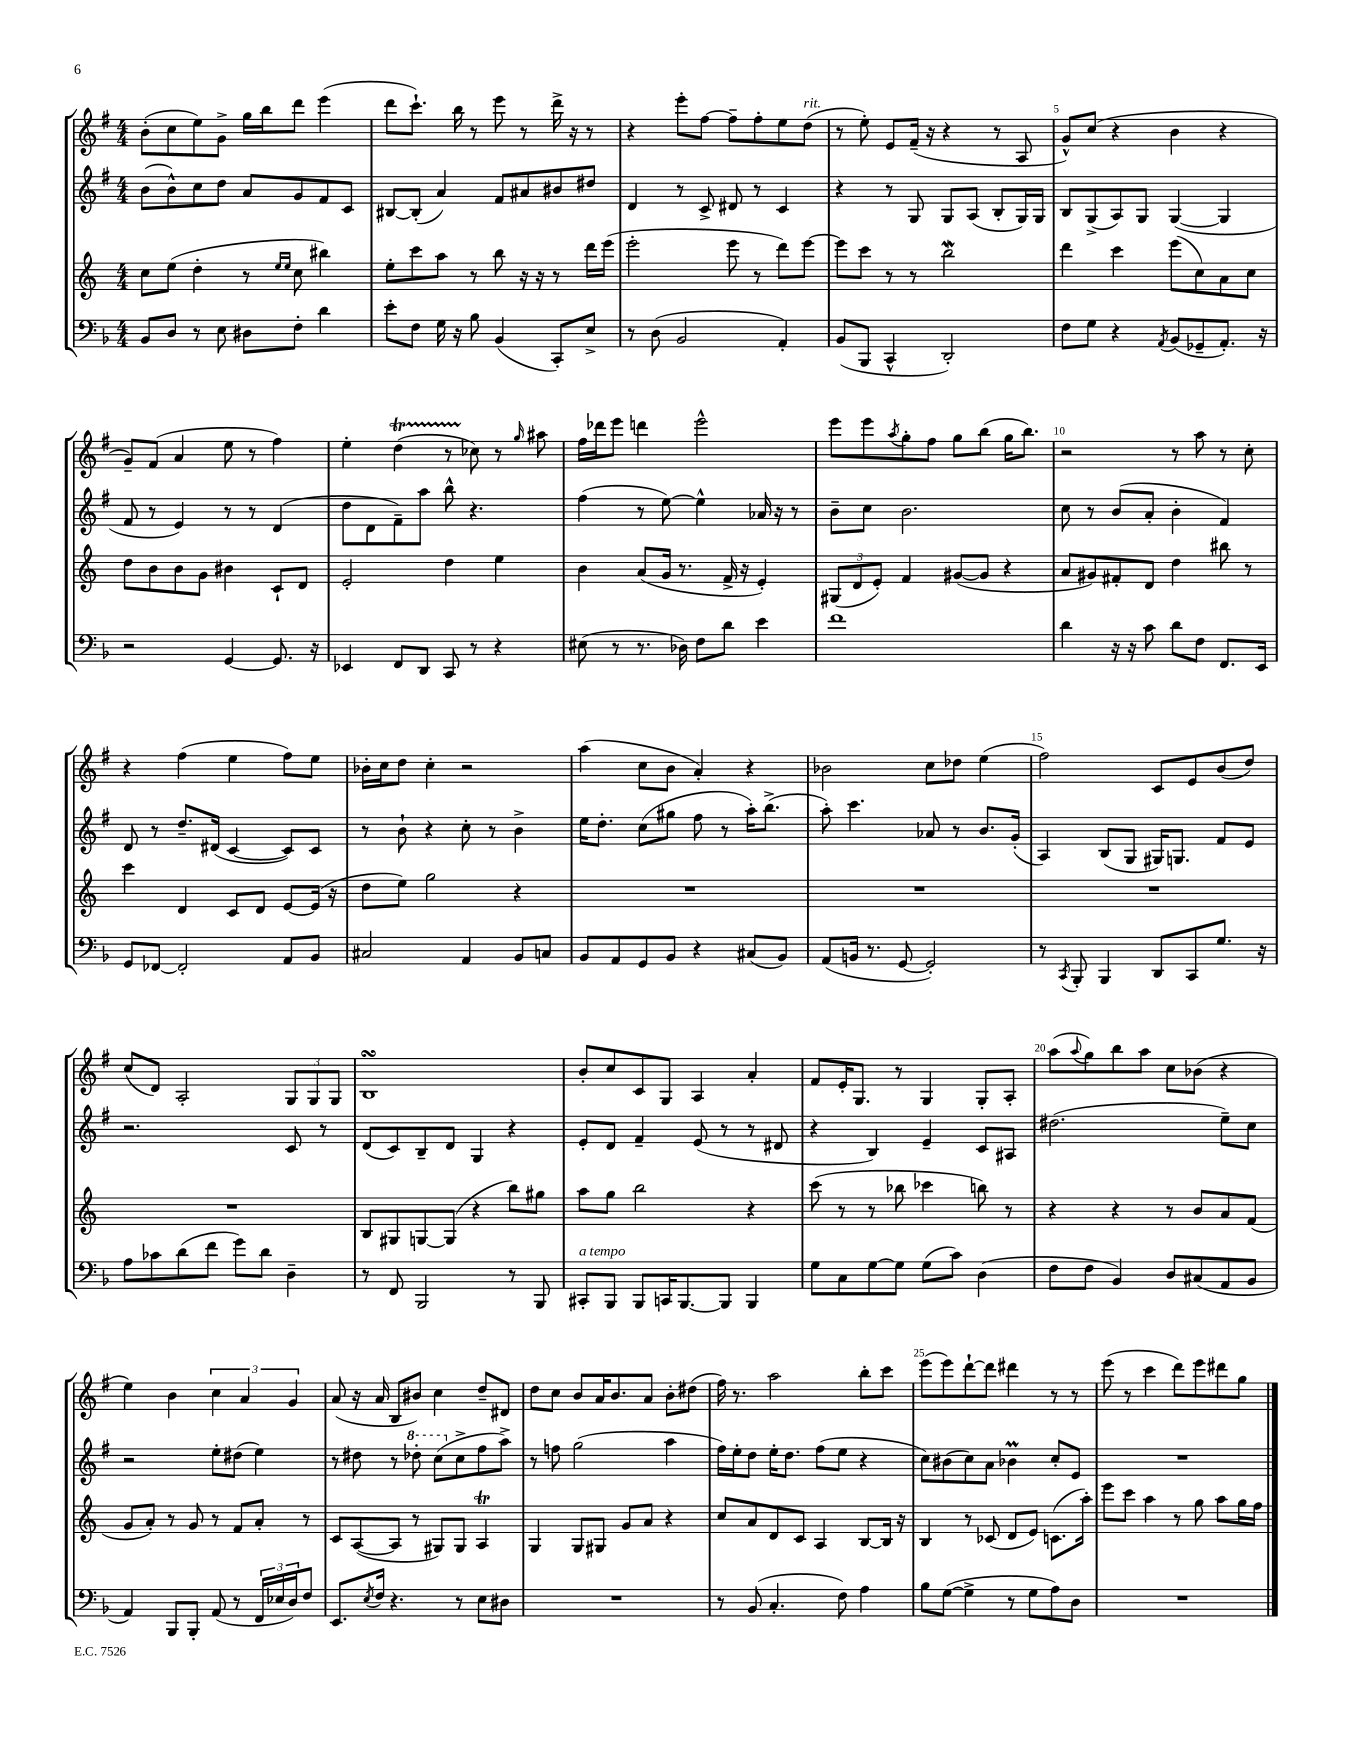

**kern	**kern	**kern	**kern
*staff4	*staff3	*staff2	*staff1
*clefF4	*clefG2	*clefG2	*clefG2
*k[b-]	*k[]	*k[f#]	*k[f#]
*M4/4	*M4/4	*M4/4	*M4/4
8BB-	8cc	(8b	(8b'
8D	(8ee	8b^^)	8cc
8r	4dd'	8cc	8ee)
8E	.	8dd	8g^
8D#	8r	8a	16gg
.	.	.	16bb
.	16qqee	.	.
.	16qqee	.	.
8F'	8cc	8g	8ddd
4d	4bb#)	8f#	(4eee
.	.	8c	.
=	=	=	=
8e'	8ee'	[8B#	8ddd
8F	8ccc	(8B#']	8.ccc`)
16G	8aa	4a)	.
16r	.	.	16bb
8B-	8r	.	8r
(4BB-	8bb	8f#	8eee
.	16r	8a#	8r
.	16r	.	.
8CC')	8r	8b#	16ddd^
.	.	.	16r
8E^	16ddd	8dd#	8r
.	(16eee	.	.
=	=	=	=
8r	2eee'	4d	4r
(8D	.	.	.
2BB-	.	8r	8eee'
.	.	8c^	[8ff#
.	8eee	8d#	8ff#~]
.	8r	8r	8ff#'
4AA')	8ddd)	4c	8ee
.	[8eee	.	(8dd
=	=	=	=
(8BB-	8eee]	4r	8r
8BBB-	8ccc	.	8ee')
4CC^^	8r	8r	8e
.	8r	8G	(16f#~
.	.	.	16r
2DD')	2bb	8G	4r
.	.	(8A	.
.	.	8B'	8r
.	.	16G)	8A
.	.	16G	.
=	=	=	=
8F	4ddd	8B	8g^^)
8G	.	(8G^	(8cc
4r	4ccc	8A)	4r
.	.	8G	.
8qAA	.	.	.
(8BB-	(8eee	([4G	4b
8GG-~	8cc)	.	.
8.AA')	8a	4G]	4r
.	8cc	.	.
16r	.	.	.
=	=	=	=
2r	8dd	8f#	8g~)
.	8b	8r	(8f#
.	8b	4e)	4a
.	8g	.	.
[4GG	4b#	8r	8ee
.	.	8r	8r
8.GG]	8c`	(4d	4ff#)
.	8d	.	.
16r	.	.	.
=	=	=	=
4EE-	2e'	8dd	4ee'
.	.	8d	.
8FF	.	8f#~)	(4dd
8DD	.	8aa	.
8CC	4dd	8bb^^	8r
8r	.	4.r	8cc-)
4r	4ee	.	8r
.	.	.	16qqgg
.	.	.	8aa#
=	=	=	=
(8E#	4b	(4ff#	16ff#
.	.	.	16ddd-
8r	.	.	8eee
8.r	(8a	8r	4ddd
.	16g	[8ee)	.
16D-)	8.r	.	.
8F	.	4ee^^]	2eee^^
8d	16f^	.	.
.	16r	.	.
4e	4e')	16a-	.
.	.	16r	.
.	.	8r	.
=	=	=	=
1f	(12G#	8b~	8eee
.	12d	.	.
.	.	8cc	8eee
.	12e')	.	.
.	.	.	8qaa
.	4f	2.b	8gg'
.	.	.	8ff#
.	([8g#	.	8gg
.	8g#]	.	(8bb
.	4r	.	16gg
.	.	.	8.bb)
=	=	=	=
4d	8a	8cc	2r
.	8g#)	8r	.
16r	8f#'	(8b	.
16r	.	.	.
8c	8d	8a'	.
8d	4dd	4b'	8r
8F	.	.	8aa
8.FF	8bb#	4f#)	8r
.	8r	.	8cc'
16EE	.	.	.
=	=	=	=
8GG	4ccc	8d	4r
[8FF-	.	8r	.
2FF-']	4d	8.dd~	(4ff#
.	.	(16d#	.
.	8c	[4c	4ee
.	8d	.	.
8AA	[8e	8c])	8ff#)
8BB-	(16e]	8c	8ee
.	16r	.	.
=	=	=	=
2C#	8dd	8r	16b-'
.	.	.	16cc
.	8ee)	8b`	8dd
.	2gg	4r	4cc'
4AA	.	8cc'	2r
.	.	8r	.
8BB-	4r	4b^	.
8C	.	.	.
=	=	=	=
8BB-	1r	16ee	(4aa
.	.	8.dd'	.
8AA	.	.	.
8GG	.	(8cc	8cc
8BB-	.	8gg#	8b
4r	.	8ff#	4a')
.	.	8r	.
(8C#	.	16aa')	4r
.	.	(8.bb^	.
8BB-)	.	.	.
=	=	=	=
(8AA	1r	8aa')	2b-
16BB	.	4.ccc	.
8.r	.	.	.
[8GG	.	.	.
2GG'])	.	8a-	8cc
.	.	8r	8dd-
.	.	8.b	(4ee
.	.	(16g'	.
=	=	=	=
8r	1r	4A)	2ff#)
8qCC	.	.	.
8BBB-'	.	.	.
4BBB-	.	(8B	.
.	.	8G	.
8DD	.	16G#)	8c
.	.	8.G	.
8CC	.	.	8e
8.G	.	8f#	(8b
.	.	8e	8dd)
16r	.	.	.
=	=	=	=
8A	1r	2.r	(8cc
8c-	.	.	8d)
(8d	.	.	2A'
8f	.	.	.
8g)	.	.	.
8d	.	.	.
4D~	.	8c	12G
.	.	.	12G
.	.	8r	.
.	.	.	12G
=	=	=	=
8r	8B	(8d	1B
8FF	8G#	8c)	.
2BBB-	[8G	8B~	.
.	(8G]	8d	.
.	4r	4G	.
8r	8bb)	4r	.
8BBB-	8gg#	.	.
=	=	=	=
8CC#'	8aa	8e'	8b'
8BBB-	8gg	8d	8cc
8BBB-	2bb	4f#~	8c
16CC	.	.	8G
[8.BBB-	.	.	.
.	.	(8e	4A
8BBB-]	.	8r	.
4BBB-	4r	8r	4a'
.	.	8d#	.
=	=	=	=
8G	(8ccc	4r	8f#
8C	8r	.	16e'
.	.	.	8.G
[8G	8r	4B)	.
8G]	8bb-	.	8r
(8G	4ccc-	4e~	4G
8c)	.	.	.
(4D	8bb)	8c	8G'
.	8r	8A#	8A'
=	=	=	=
8F	4r	(2.dd#	(8aa
.	.	.	8qqaa
8F	.	.	8gg)
4BB-)	4r	.	8bb
.	.	.	8aa
8D	8r	.	8cc
(8C#	8b	.	(8b-
8AA	8a	8ee~)	4r
8BB-	(8f	8cc	.
=	=	=	=
4AA)	8g	2r	4ee)
.	8a')	.	.
8BBB-	8r	.	4b
8BBB-'	8g	.	.
(8AA	8r	8ee'	6cc
8r	8f	(8dd#	.
.	.	.	6a
24FF	8a'	4ee)	.
24E-	.	.	.
24D)	.	.	6g
8F	8r	.	.
=	=	=	=
8.EE	8c	8r	(8a
.	([8A	8dd#	16r
8qE	.	.	.
16F	.	.	16a
4.r	8A]	8r	8B
.	8r	8ddd-'	8b#)
.	8G#)	(8ccc	4cc
8r	8G#	8cc^	.
8E	4A	8ff#	8dd~
8D#	.	8aa^)	8d#
=	=	=	=
1r	4G	8r	8dd
.	.	8ff	8cc
.	8G	(2gg	8b
.	8G#	.	16a
.	.	.	8.b
.	8g	.	.
.	8a	.	8a
.	4r	4aa	8b'
.	.	.	(8dd#
=	=	=	=
8r	8cc	16ff#)	16ff#)
.	.	16ee'	8.r
(8BB-	8a	8dd	.
4.C'	8d	16ee'	2aa
.	.	8.dd	.
.	8c	.	.
.	4A	(8ff#	.
8F)	.	8ee	.
4A	[8B	4r	8bb'
.	16B]	.	8ccc
.	16r	.	.
=	=	=	=
8B-	4B	8cc)	(8eee
([8G	.	(8b#	8eee)
4G^]	8r	8cc)	[8ddd`
.	(8c-	8a	8ddd]
8r	8d	4b-	4ddd#
8G	8e)	.	.
8A)	(8.c	8cc'	8r
8D	.	8e	8r
.	16aa')	.	.
=	=	=	=
1r	8eee	1r	(8eee
.	8ccc	.	8r
.	4aa	.	4ccc
.	8r	.	8ddd)
.	8gg	.	8eee
.	8aa	.	8ddd#
.	16gg	.	8gg
.	16ff	.	.
==	==	==	==
*-	*-	*-	*-
